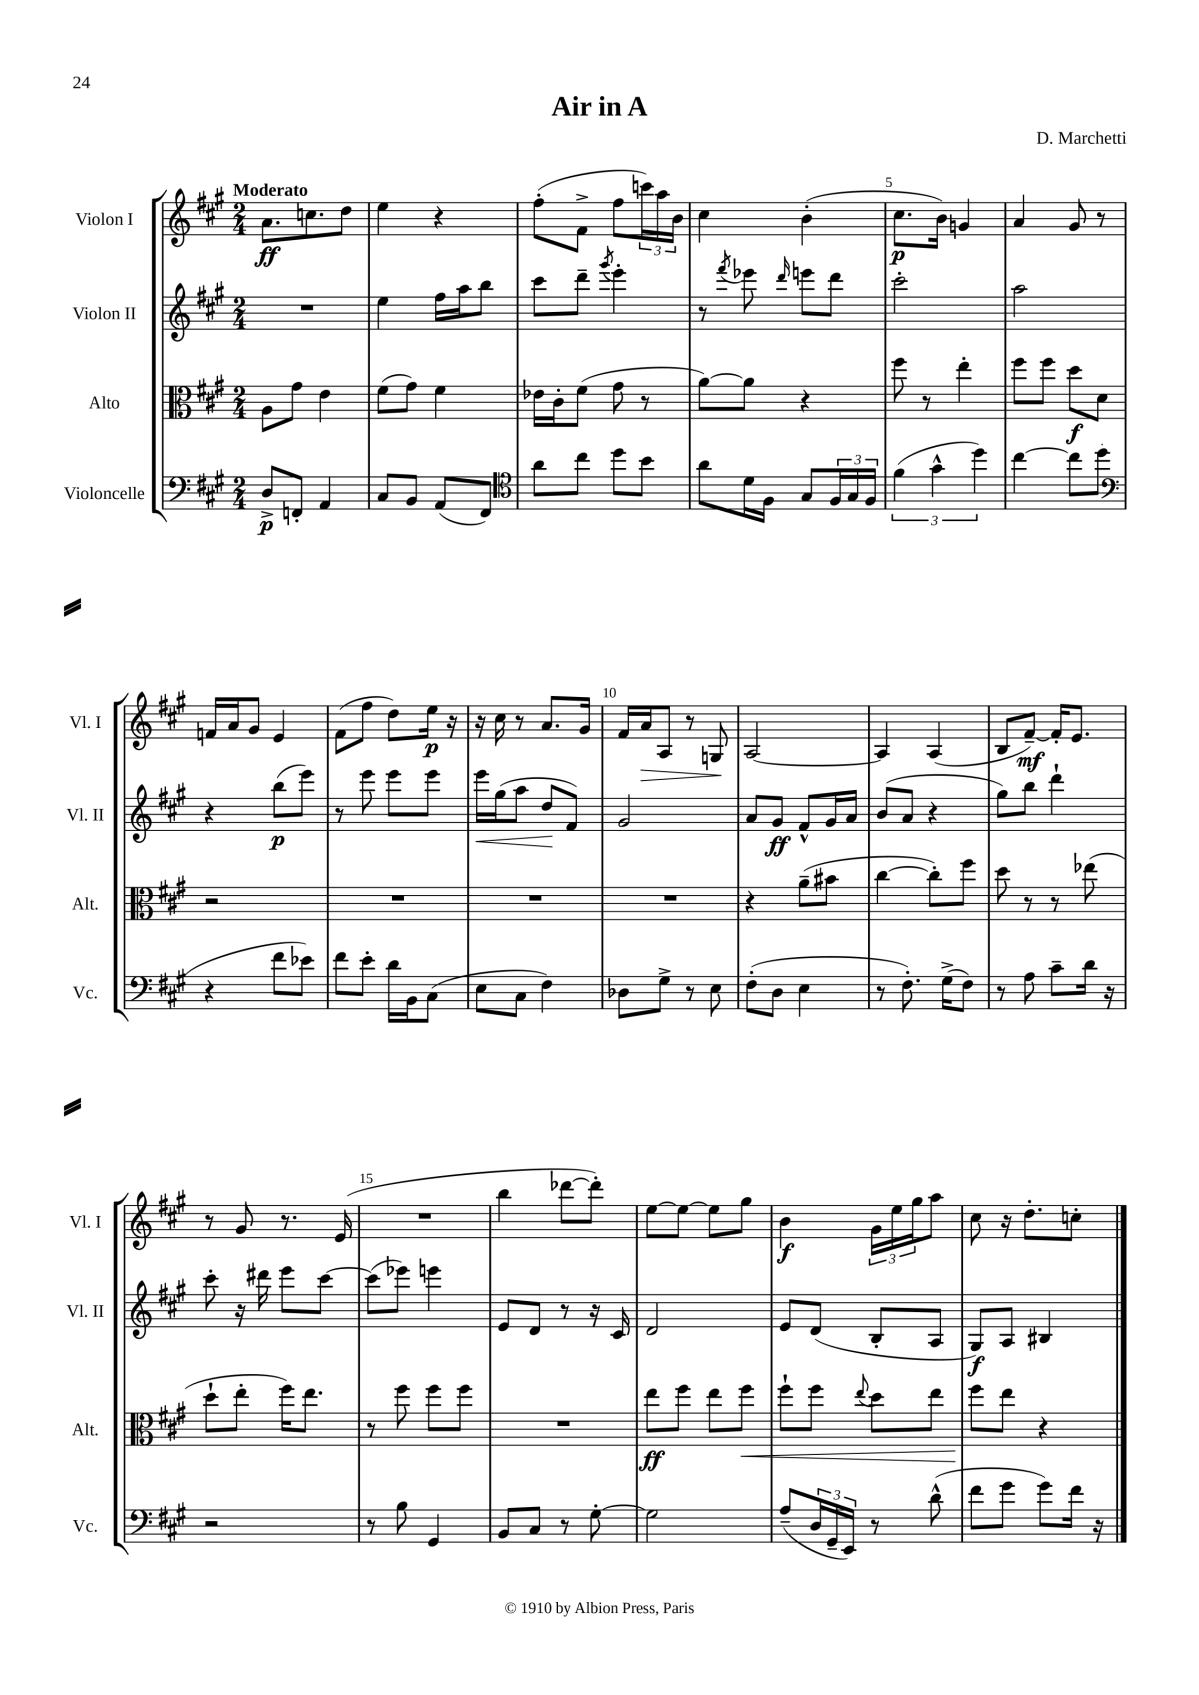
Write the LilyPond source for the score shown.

\header { title = "Air in A" composer = "D. Marchetti" }
<<
\new StaffGroup <<
\new Staff = "s0" \with { instrumentName = "Violon I" shortInstrumentName = "Vl. I" } {
    \clef treble \key a \major \numericTimeSignature \time 2/4 \tempo "Moderato"
    a'8.\ff c''8. d''8 |
    e''4 r4 |
    fis''8-.( fis'8-> fis''8 \tuplet 3/2 { c'''16) a''16 b'16 } |
    cis''4 b'4-.( |
    cis''8.\p b'16) g'4 |
    a'4 gis'8 r8 |
    f'16 a'16 gis'8 e'4 |
    fis'8( fis''8 d''8) e''16\p r16 |
    r16 cis''16 r8 a'8. gis'16 |
    fis'16 a'16\> a8 r8 g8\! |
    a2~ |
    a4 a4( |
    b8 fis'8~--\mf) fis'16-. e'8. |
    r8 gis'8 r8. e'16( |
    R2 |
    b''4 des'''8~ des'''8-.) |
    e''8~ e''8~ e''8 gis''8 |
    b'4\f \tuplet 3/2 { gis'16 e''16 gis''16 } a''8 |
    cis''8 r16 d''8.-. c''8-. \bar "|." |
}
\new Staff = "s1" \with { instrumentName = "Violon II" shortInstrumentName = "Vl. II" } {
    \clef treble \key a \major \numericTimeSignature \time 2/4
    R2 |
    e''4 fis''16 a''16 b''8 |
    cis'''8 d'''8-- \acciaccatura { gis'''8 } e'''4-. |
    r8 \acciaccatura { fis'''8 } ees'''8 \grace { d'''16 } e'''8 d'''8 |
    cis'''2-. |
    a''2 |
    r4 b''8\p( e'''8) |
    r8 e'''8 e'''8 e'''8 |
    e'''16\< gis''16( a''8 d''8\! fis'8) |
    gis'2 |
    a'8 gis'8\ff fis'8-^ gis'16 a'16 |
    b'8( a'8 r4 |
    gis''8) b''8 d'''4-! |
    cis'''8-. r16 dis'''16 e'''8 cis'''8~ |
    cis'''8( ees'''8) e'''4 |
    e'8 d'8 r8 r16 cis'16 |
    d'2 |
    e'8 d'8( b8-. a8 |
    gis8\f) a8 bis4 \bar "|." |
}
\new Staff = "s2" \with { instrumentName = "Alto" shortInstrumentName = "Alt." } {
    \clef alto \key a \major \numericTimeSignature \time 2/4
    a8 gis'8 e'4 |
    fis'8( gis'8) fis'4 |
    ees'16 cis'16-. fis'8( gis'8 r8 |
    a'8~) a'8 r4 |
    fis''8 r8 e''4-. |
    fis''8 fis''8 d''8\f d'8 |
    r2 |
    R2 |
    R2 |
    R2 |
    r4 a'8--( bis'8 |
    cis''4~ cis''8-.) fis''8 |
    d''8 r8 r8 ees''8( |
    d''8-! e''8-. fis''16) e''8. |
    r8 fis''8 fis''8 fis''8 |
    R2 |
    e''8\ff fis''8 e''8 fis''8\< |
    fis''8-! fis''8 \appoggiatura { e''8 } d''8 e''8 |
    fis''8\! e''8 r4 \bar "|." |
}
\new Staff = "s3" \with { instrumentName = "Violoncelle" shortInstrumentName = "Vc." } {
    \clef bass \key a \major \numericTimeSignature \time 2/4
    d8->\p f,8-. a,4 |
    cis8 b,8 a,8( fis,8) |
    \clef tenor a'8 cis''8 d''8 b'8 |
    a'8 d'16 fis16 gis8 \tuplet 3/2 { fis16 gis16 fis16 } |
    \tuplet 3/2 { fis'4( gis'4-^ d''4) } |
    cis''4~ cis''8 d''8( |
    \clef bass r4 fis'8 ees'8) |
    fis'8 e'8-. d'16 b,16 cis8( |
    e8 cis8 fis4) |
    des8 gis8-> r8 e8 |
    fis8-.( d8 e4 |
    r8 fis8.-.) gis16->( fis8) |
    r8 a8 cis'8-- d'16 r16 |
    r2 |
    r8 b8 gis,4 |
    b,8 cis8 r8 gis8~-. |
    gis2 |
    a8--( \tuplet 3/2 { d16 gis,16-- e,16) } r8 d'8-^( |
    fis'8 gis'8 gis'8) fis'16 r16 \bar "|." |
}
>>
>>
\layout { \context { \Score \override BarNumber.break-visibility = ##(#f #t #t) barNumberVisibility = #(every-nth-bar-number-visible 5) } }
